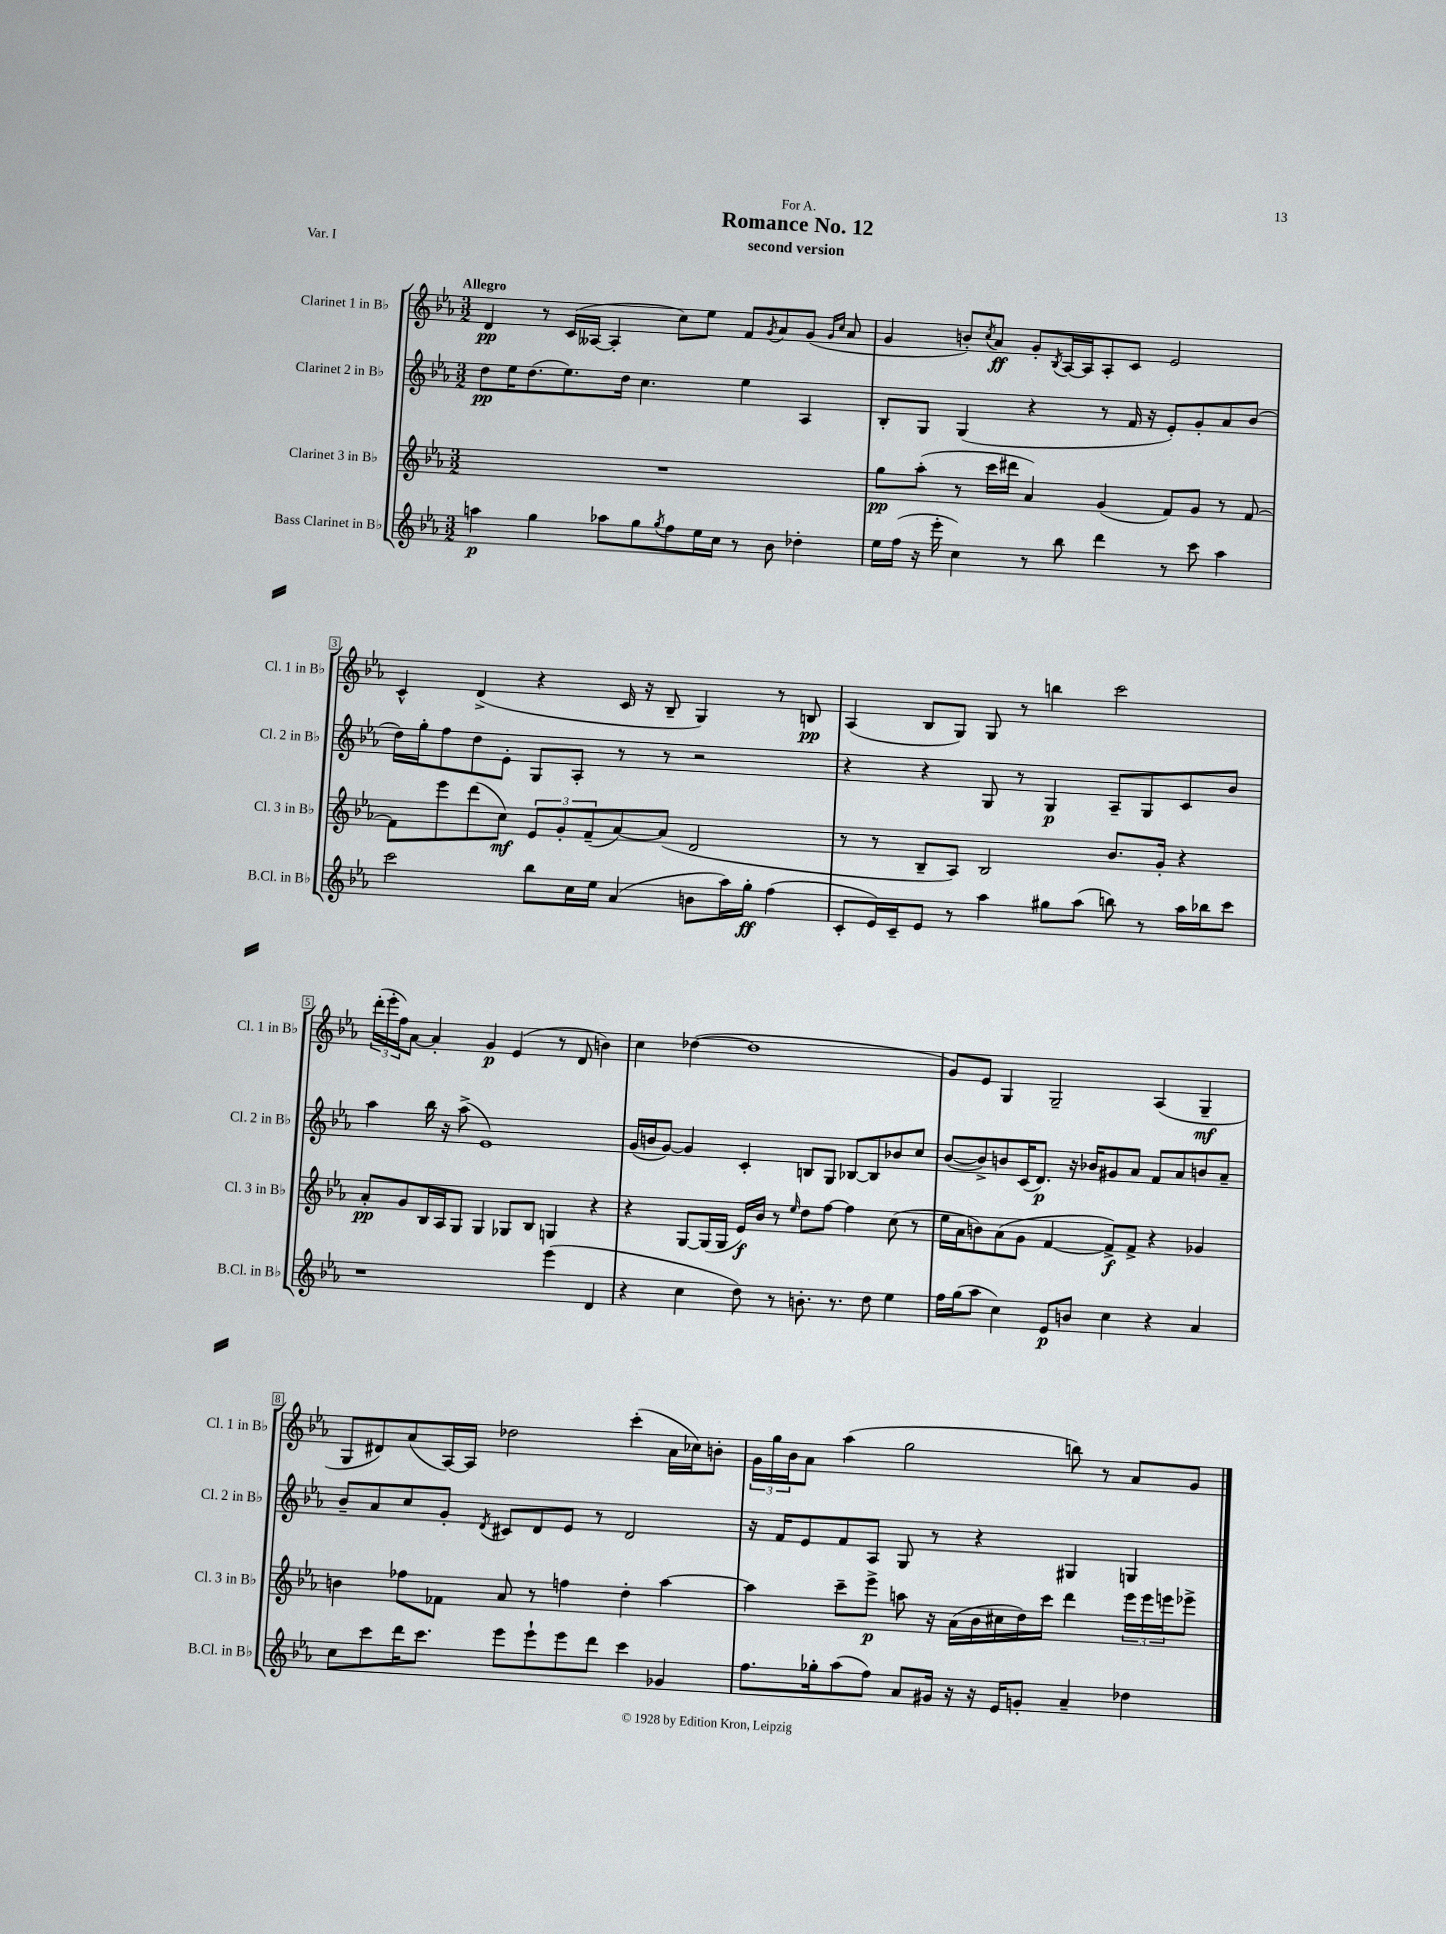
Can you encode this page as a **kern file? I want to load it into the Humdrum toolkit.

**kern	**dynam	**kern	**dynam	**kern	**dynam	**kern	**dynam
*part4	*part4	*part3	*part3	*part2	*part2	*part1	*part1
*staff4	*staff4	*staff3	*staff3	*staff2	*staff2	*staff1	*staff1
*I"Bass Clarinet in B♭	*	*I"Clarinet 3 in B♭	*	*I"Clarinet 2 in B♭	*	*I"Clarinet 1 in B♭	*
*I'B.Cl. in B♭	*	*I'Cl. 3 in B♭	*	*I'Cl. 2 in B♭	*	*I'Cl. 1 in B♭	*
*clefG2	*	*clefG2	*	*clefG2	*	*clefG2	*
*k[b-e-a-]	*	*k[b-e-a-]	*	*k[b-e-a-]	*	*k[b-e-a-]	*
*M3/2	*	*M3/2	*	*M3/2	*	*M3/2	*
=1	=1	=1	=1	=1	=1	=1	=1
!	!	!	!	!	!	!LO:TX:a:B:t=Allegro	!
4aan\	p	1.r	.	8dd\L	pp	4d/	pp
.	.	.	.	16ee-\K	.	.	.
.	.	.	.	(8.dd\	.	.	.
4gg\	.	.	.	.	.	8r	.
.	.	.	.	8.ee-\)	.	(16c/LL	.
.	.	.	.	.	.	[16A--X/JJ	.
8aa-X\L	.	.	.	.	.	4A--'/]	.
.	.	.	.	16dd\Jk	.	.	.
8gg\	.	.	.	4.cc\	.	.	.
8qgg/	.	.	.	.	.	.	.
8ff\	.	.	.	.	.	8cc\L)	.
16ee-\L	.	.	.	.	.	8ee-\J	.
16cc\JJ	.	.	.	.	.	.	.
8r	.	.	.	4ee-\	.	8f/L	.
.	.	.	.	.	.	8qg/	.
8b-\	.	.	.	.	.	8a-/	.
4dd-X'\	.	.	.	4A-/	.	(8g/J	.
.	.	.	.	.	.	16qqg/LL	.
.	.	.	.	.	.	16qqcc/JJ	.
.	.	.	.	.	.	8a-/	.
=2	=2	=2	=2	=2	=2	=2	=2
16ee-\LL	.	8gg\L	pp	8B-'/L	.	4g/	.
(16ff\JJ	.	.	.	.	.	.	.
16r	.	(8aa-'\J	.	8G/J	.	.	.
16eee-'\	.	.	.	.	.	.	.
4cc\)	.	8r	.	(4G/	.	8bn'/L)	.
.	.	.	.	.	.	8qcc/	.
.	.	16ccc\LL	.	.	.	8a-/J	ff
.	.	16ddd#X\JJ	.	.	.	.	.
8r	.	4a-/)	.	4r	.	8g'/L	.
.	.	.	.	.	.	8qB-/	.
8bb-\	.	.	.	.	.	[16A-/L	.
.	.	.	.	.	.	16A-/J]	.
4ddd\	.	(4g/	.	8r	.	8A-'/	.
.	.	.	.	16f/	.	8c/J	.
.	.	.	.	16r	.	.	.
8r	.	8f/L)	.	8e-'/L)	.	2e-/	.
8ccc\	.	8g/J	.	8g'/	.	.	.
4aa-\	.	8r	.	8a-/	.	.	.
.	.	[8f/	.	(8b-/J	.	.	.
!!LO:LB:g=z
=3	=3	=3	=3	=3	=3	=3	=3
2ccc\	.	8f\L]	.	16dd\LL)	.	4c^^/	.
.	.	.	.	16gg'\J	.	.	.
.	.	8eee-\	.	8ff\	.	.	.
.	.	(8ddd\	.	8dd\	.	(4d^/	.
.	.	8cc\J)	mf	8e-'\J	.	.	.
8bb-\L	.	12e-/L	.	8G/L	.	4r	.
.	.	12g'/	.	.	.	.	.
16cc\L	.	.	.	8A-'/J	.	.	.
.	.	(12f~/	.	.	.	.	.
16ee-\JJ	.	.	.	.	.	.	.
(4a-/	.	[8a-/)	.	8r	.	16c/	.
.	.	.	.	.	.	16r	.
.	.	(8a-/J]	.	8r	.	8B-~/	.
8bn\L	.	2d/	.	2r	.	4G/)	.
16aa-\L)	.	.	.	.	.	.	.
16gg'\JJ	ff	.	.	.	.	.	.
(4ff\	.	.	.	.	.	8r	.
.	.	.	.	.	.	8Bn/	pp
=4	=4	=4	=4	=4	=4	=4	=4
8c'/L	.	8r	.	4r	.	(4A-/	.
16e-/L)	.	8r	.	.	.	.	.
16c~/J	.	.	.	.	.	.	.
8e-/J	.	8B-~/L	.	4r	.	8B-/L	.
8r	.	8A-/J)	.	.	.	8G/J)	.
4aa-\	.	2B-/	.	8G/	.	8G/	.
.	.	.	.	8r	.	8r	.
8gg#X\L	.	.	.	4G/	p	4bbn\	.
(8aa-\J	.	.	.	.	.	.	.
8bbn\)	.	8.b-/L	.	8A-~/L	.	2ccc\	.
8r	.	.	.	8G/	.	.	.
.	.	16g'/Jk	.	.	.	.	.
16aa-\LL	.	4r	.	8c/	.	.	.
16bb-X\J	.	.	.	.	.	.	.
8ccc\J	.	.	.	8b-/J	.	.	.
!!LO:LB:g=z
=5	=5	=5	=5	=5	=5	=5	=5
1r	.	8a-'/L	pp	4aa-\	.	(24ddd'\LL	.
.	.	.	.	.	.	24eee-'\	.
.	.	.	.	.	.	24ff\J)	.
.	.	8g/	.	.	.	[8a-\J	.
.	.	16B-/L	.	16bb-\	.	4a-'/]	.
.	.	16A-/J	.	16r	.	.	.
.	.	8G/J	.	(8aa-^\	.	.	.
.	.	4G/	.	1e-)	.	4g/	p
.	.	8G-X/L	.	.	.	(4e-/	.
.	.	8B-/J	.	.	.	.	.
(4eee-\	.	4Gn/	.	.	.	8r	.
.	.	.	.	.	.	8d/	.
4d/	.	4r	.	.	.	4bn\)	.
=6	=6	=6	=6	=6	=6	=6	=6
4r	.	4r	.	(16g/LL	.	4cc\	.
.	.	.	.	16bn/J	.	.	.
.	.	.	.	[8g/J)	.	.	.
4cc\	.	[8G/L	.	4g/]	.	([4dd-X\	.
.	.	(16G/L]	.	.	.	.	.
.	.	16G/JJ	.	.	.	.	.
8dd\)	.	16e-/LL)	f	4c'/	.	1dd-]	.
.	.	16b-/JJ	.	.	.	.	.
8r	.	8r	.	.	.	.	.
.	.	16qqee-/	.	.	.	.	.
8.bn'\	.	8dd\L	.	8Bn/L	.	.	.
.	.	[8ff\J	.	8G/J	.	.	.
8.r	.	.	.	.	.	.	.
.	.	4ff\]	.	[8B-X/L	.	.	.
8dd\	.	.	.	8B-/]	.	.	.
4ee-\	.	(8cc\	.	8b-X/	.	.	.
.	.	8r	.	8cc/J	.	.	.
=7	=7	=7	=7	=7	=7	=7	=7
16ff\LL	.	16ee-\LL	.	([8b-/L	.	8g/L)	.
(16gg\J	.	16a-\J	.	.	.	.	.
8aa-\J	.	8bn\)	.	8b-^/])	.	8e-/J	.
4cc\)	.	(8a-\	.	8bn/	.	4G/	.
.	.	8g\J	.	(16c/K	.	.	.
.	.	.	.	8.d/J)	p	.	.
8e-/L	p	[4f/	.	.	.	2G~/	.
8bn/J	.	.	.	16r	.	.	.
.	.	.	.	16b-X/KL	.	.	.
4cc\	.	8f^/L])	f	8g#X/	.	.	.
.	.	8f^/J	.	8a-/J	.	.	.
4r	.	4r	.	8f/L	.	(4A-/	.
.	.	.	.	8a-/	.	.	.
4a-/	.	4g-X/	.	8bn/	.	4G~/	mf
.	.	.	.	8a-~/J	.	.	.
!!LO:LB:g=z
=8	=8	=8	=8	=8	=8	=8	=8
8cc\L	.	4bn\	.	8b-~/L	.	8G/L	.
8ccc\	.	.	.	8a-/	.	8d#X/)	.
16ddd\K	.	8ff-X\L	.	8cc/	.	(8a-/	.
8.ccc\J	.	.	.	.	.	.	.
.	.	8f-X\J	.	8g'/J	.	[16A-/L)	.
.	.	.	.	.	.	16A-/JJ]	.
.	.	.	.	8qd/	.	.	.
8eee-\L	.	8a-/	.	8c#X/L	.	2dd-X\	.
8eee-`\	.	8r	.	8d/	.	.	.
8eee-\	.	4ffn\	.	8e-/J	.	.	.
8ddd\J	.	.	.	8r	.	.	.
4ccc\	.	4dd'\	.	2d/	.	(4ccc'\	.
4g-X/	.	[4aa-\	.	.	.	16a-\LL	.
.	.	.	.	.	.	16cc-X\J)	.
.	.	.	.	.	.	8bn'\J	.
=9	=9	=9	=9	=9	=9	=9	=9
8.ff\L	.	4aa-\]	.	16r	.	24g\LL	.
.	.	.	.	.	.	24gg\	.
.	.	.	.	16f/KL	.	.	.
.	.	.	.	.	.	24b-\J	.
.	.	.	.	8e-/	.	8a-\J	.
16gg-X'\k	.	.	.	.	.	.	.
(8aa-\	.	8ccc~\L	.	8f/	.	(4aa-\	.
8ff\J)	.	8eee-^\J	p	8A-/J	.	.	.
8a-/L	.	8aan\	.	8G/	.	2gg\	.
16g#X/Jk	.	16r	.	8r	.	.	.
16r	.	(16a-\LL	.	.	.	.	.
16r	.	16b-\	.	4r	.	.	.
16e-/KL	.	16cc#X\	.	.	.	.	.
8gn'/J	.	16dd\)	.	.	.	.	.
.	.	16ccc\JJ	.	.	.	.	.
4a-~/	.	4ddd\	.	4G#X/	.	8bbn\)	.
.	.	.	.	.	.	8r	.
4dd-X\	.	24eee-\LL	.	4Gn/	.	8a-/L	.
.	.	24eee-\	.	.	.	.	.
.	.	24eeen\J	.	.	.	.	.
.	.	8eee-X^\J	.	.	.	8g/J	.
==	==	==	==	==	==	==	==
*-	*-	*-	*-	*-	*-	*-	*-
